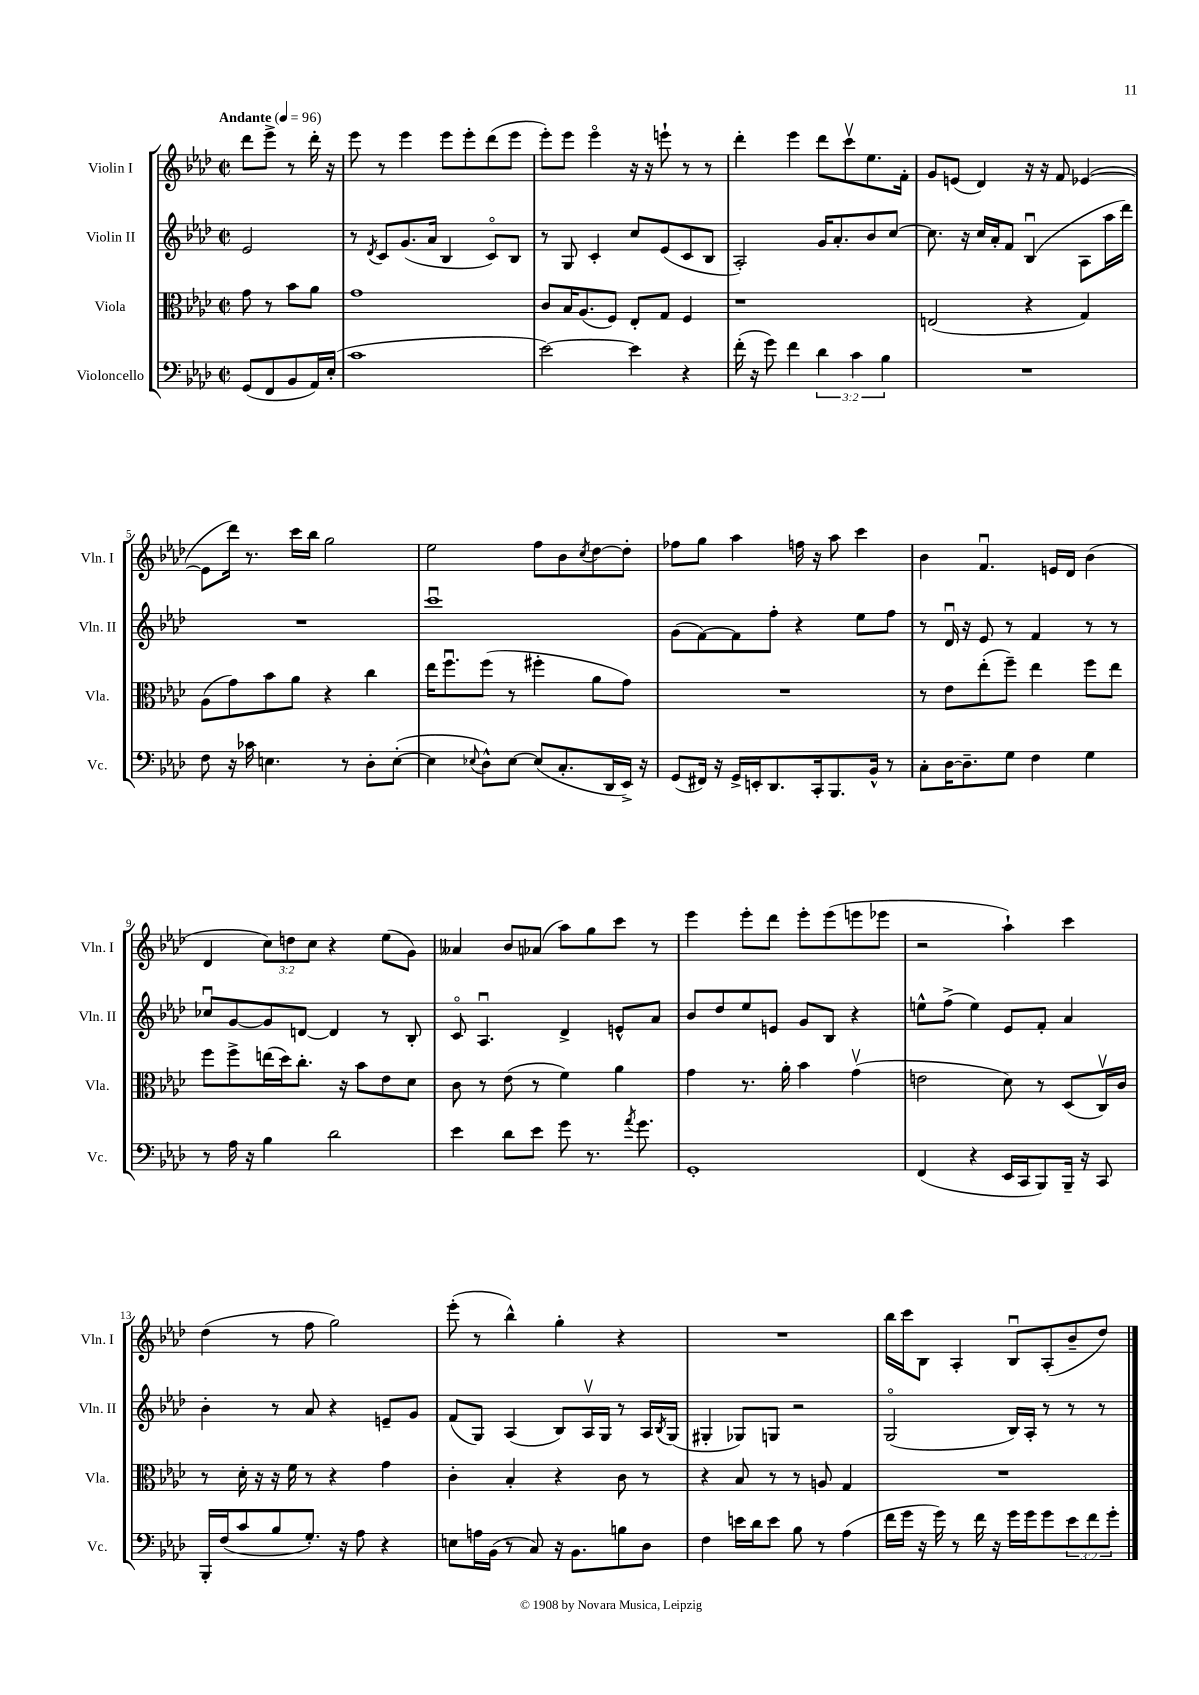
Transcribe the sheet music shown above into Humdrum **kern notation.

**kern	**kern	**kern	**kern
*part4	*part3	*part2	*part1
*staff4	*staff3	*staff2	*staff1
*I"Violoncello	*I"Viola	*I"Violin II	*I"Violin I
*I'Vc.	*I'Vla.	*I'Vln. II	*I'Vln. I
*clefF4	*clefC3	*clefG2	*clefG2
*k[b-e-a-d-]	*k[b-e-a-d-]	*k[b-e-a-d-]	*k[b-e-a-d-]
*M2/2	*M2/2	*M2/2	*M2/2
*met(c|)	*met(c|)	*met(c|)	*met(c|)
*MM96	*MM96	*MM96	*MM96
=	=	=	=
!	!	!	!LO:TX:a:B:t=Andante
(8GG/L	8g\	2e-/	8ddd-\L
8FF/	8r	.	8eee-^\J
8BB-/	8b-\L	.	8r
16AA-/L)	8a-\J	.	16ddd-'\
(16E-'/JJ	.	.	16r
=1	=1	=1	=1
1c	1g	8r	8eee-\
.	.	8qd-/	.
.	.	8c/L	8r
.	.	(8.g/	4eee-\
.	.	16a-/Jk	.
.	.	4B-/	8eee-\L
.	.	.	8eee-'\
.	.	8c/L)	(8ddd-\
.	.	8B-/J	8eee-\J
=2	=2	=2	=2
[2e-\)	8c/L	8r	8eee-'\L)
.	16B-/K	8G/	8eee-\J
.	(8.A-/	.	.
.	.	4c'/	4eee-\
.	8F/J)	.	.
4e-\]	8E-'/L	8cc/L	16r
.	.	.	16r
.	8G/J	(8e-/	8eeen`\
4r	4F/	8c/	8r
.	.	8B-/J	8r
=3	=3	=3	=3
(16f'\	1r	2A-'/)	4ddd-'\
16r	.	.	.
8g\)	.	.	.
4f\	.	.	4eee-\
6d-\	.	16g/KL	8ddd-\L
.	.	8.a-'/	.
.	.	.	8cccv\
6c\	.	.	.
.	.	8b-/	8.ee-\
6B-\	.	.	.
.	.	[8cc/J	.
.	.	.	16f'\Jk
=4	=4	=4	=4
1r	(2En/	8.cc\]	8g/L
.	.	.	(8en/J
.	.	16r	.
.	.	16cc/LL	4d-/)
.	.	16a-'/J	.
.	.	8f/J	.
.	4r	(4B-u/	16r
.	.	.	16r
.	.	.	8f/
.	4G/)	8A-\L	([4e-X/
.	.	16aa-\L	.
.	.	16ddd-\JJ)	.
!!LO:LB:g=z
=5	=5	=5	=5
8F\	(8A-\L	1r	8e-\L]
16r	8g\)	.	16ddd-\Jk)
16c-X\	.	.	8.r
4.En\	8b-\	.	.
.	8a-\J	.	16ccc\LL
.	.	.	16bb-\JJ
.	4r	.	2gg\
8r	.	.	.
8D-'\L	4cc\	.	.
([8E'\J	.	.	.
=6	=6	=6	=6
4E\]	16ee-\KL	1cccu	2ee-\
.	8.ffu\	.	.
8qqE-X/	.	.	.
8D-^^\L)	(8ff\J	.	.
[8E-\J	8r	.	.
(8E-/L]	4ff#X'\	.	8ff\L
8.C'/	.	.	8b-\
.	.	.	8qcc/
.	8a-\L	.	[8dd-\
16DD-/L	.	.	.
16EE-^/JJ)	8g\J)	.	8dd-'\J]
16r	.	.	.
=7	=7	=7	=7
(8GG/L	1r	(8g\L	8ff-X\L
16FF#X/Jk)	.	[8f\)	8gg\J
16r	.	.	.
16GG^/LL	.	8f\]	4aa-\
16EEn'/J	.	.	.
8.DD-/	.	8ff'\J	.
.	.	4r	16ffn\
16CC'/k	.	.	16r
8.BBB-/	.	.	8aa-\
.	.	8ee-\L	4ccc\
16BB-^^/Jk	.	.	.
8r	.	8ff\J	.
=8	=8	=8	=8
8C'\L	8r	8r	4b-\
[16D-\K	8e-\L	16d-u/	.
8.D-~\]	.	16r	.
.	(8ee-'\	8e-/	4.fu/
8G\J	8ff~\J)	8r	.
4F\	4ee-\	4f/	.
.	.	.	16en/LL
.	.	.	16d-/JJ
4G\	8ff\L	8r	(4b-\
.	8ee-\J	8r	.
!!LO:LB:g=z
=9	=9	=9	=9
8r	8ff\L	8cc-Xu/L	4d-/
16A-\	8ff^\	[8g/	.
16r	.	.	.
4B-\	(16een\L	8g/]	12cc\L)
.	16dd-\J)	.	.
.	.	.	12ddn\
.	8.cc'\J	[8dn/J	.
.	.	.	12cc\J
2d-\	.	4d/]	4r
.	16r	.	.
.	8b-\L	.	.
.	8e-\	8r	(8ee-\L
.	8d-\J	8B-'/	8g\J)
=10	=10	=10	=10
4e-\	8c\	8c/	4a--X/
.	8r	4.A-u/	.
8d-\L	(8e-\	.	8b-/L
8e-\J	8r	.	(8a-X/J
8g\	4f\)	4d-^/	8aa-\L)
8.r	.	.	8gg\
.	4a-\	8en^^/L	8ccc\J
8qa-/	.	.	.
8.g\	.	.	.
.	.	8a-/J	8r
=11	=11	=11	=11
1GG'	4g\	8b-/L	4eee-\
.	.	8dd-/	.
.	8.r	8ee-/	8eee-'\L
.	.	8en/J	8ddd-\J
.	16a-'\	.	.
.	4b-\	8g/L	8eee-'\L
.	.	8B-/J	(8eee-\
.	(4gv\	4r	8eeen\
.	.	.	8eee-X\J
=12	=12	=12	=12
(4FF/	2en\	8een^^\L	2r
.	.	(8ff^\J	.
4r	.	4ee\)	.
16EE-/LL	8d-\)	8e-/L	4aa-`\)
16CC/J	.	.	.
8BBB-/)	8r	8f'/J	.
16BBB-~/Jk	(8D-/L	4a-/	4ccc\
16r	.	.	.
8CC/	16Cv/L)	.	.
.	16c/JJ	.	.
!!LO:LB:g=z
=13	=13	=13	=13
16BBB-'/LL	8r	4b-'\	(4dd-\
(16F/J	.	.	.
8c/	16d-'\	.	.
.	16r	.	.
8B-/	16r	8r	8r
.	16f\	.	.
8.G'/J)	8r	8a-/	8ff\
.	4r	4r	2gg\)
16r	.	.	.
8A-\	.	.	.
4r	4g\	8en~/L	.
.	.	8g/J	.
=14	=14	=14	=14
8En\L	4c'\	(8f/L	(8eee-'\
16An\L	.	8G/J)	8r
(16BB-\JJ	.	.	.
8r	4B-'/	(4A-/	4bb-^^\)
8C/)	.	.	.
16r	4r	8B-/L)	4gg'\
8.BB-\L	.	.	.
.	.	16A-v/L	.
.	.	16G/JJ	.
8Bn\	8c\	8r	4r
8D-\J	8r	16A-/LL	.
.	.	8qB-/	.
.	.	(16G/JJ	.
=15	=15	=15	=15
4F\	4r	4G#X'/	1r
16en\LL	8B-/	8G-X/L)	.
16d-\J	.	.	.
8e\J	8r	8Gn/J	.
8B-\	8r	2r	.
8r	8An/	.	.
(4A-\	4G/	.	.
=16	=16	=16	=16
16f\LL	1r	(2G/	16bb-\LL
16g\JJ	.	.	16ccc\J
16r	.	.	8B-\J
16g\)	.	.	.
8r	.	.	4A-'/
16f\	.	.	.
16r	.	.	.
16g\LL	.	16B-/LL)	8B-u/L
16g\J	.	16A-'/JJ	.
8g\	.	8r	(8A-'/
12e-\	.	8r	8b-~/
12f\	.	.	.
.	.	8r	8dd-/J)
12g'\J	.	.	.
==	==	==	==
*-	*-	*-	*-
